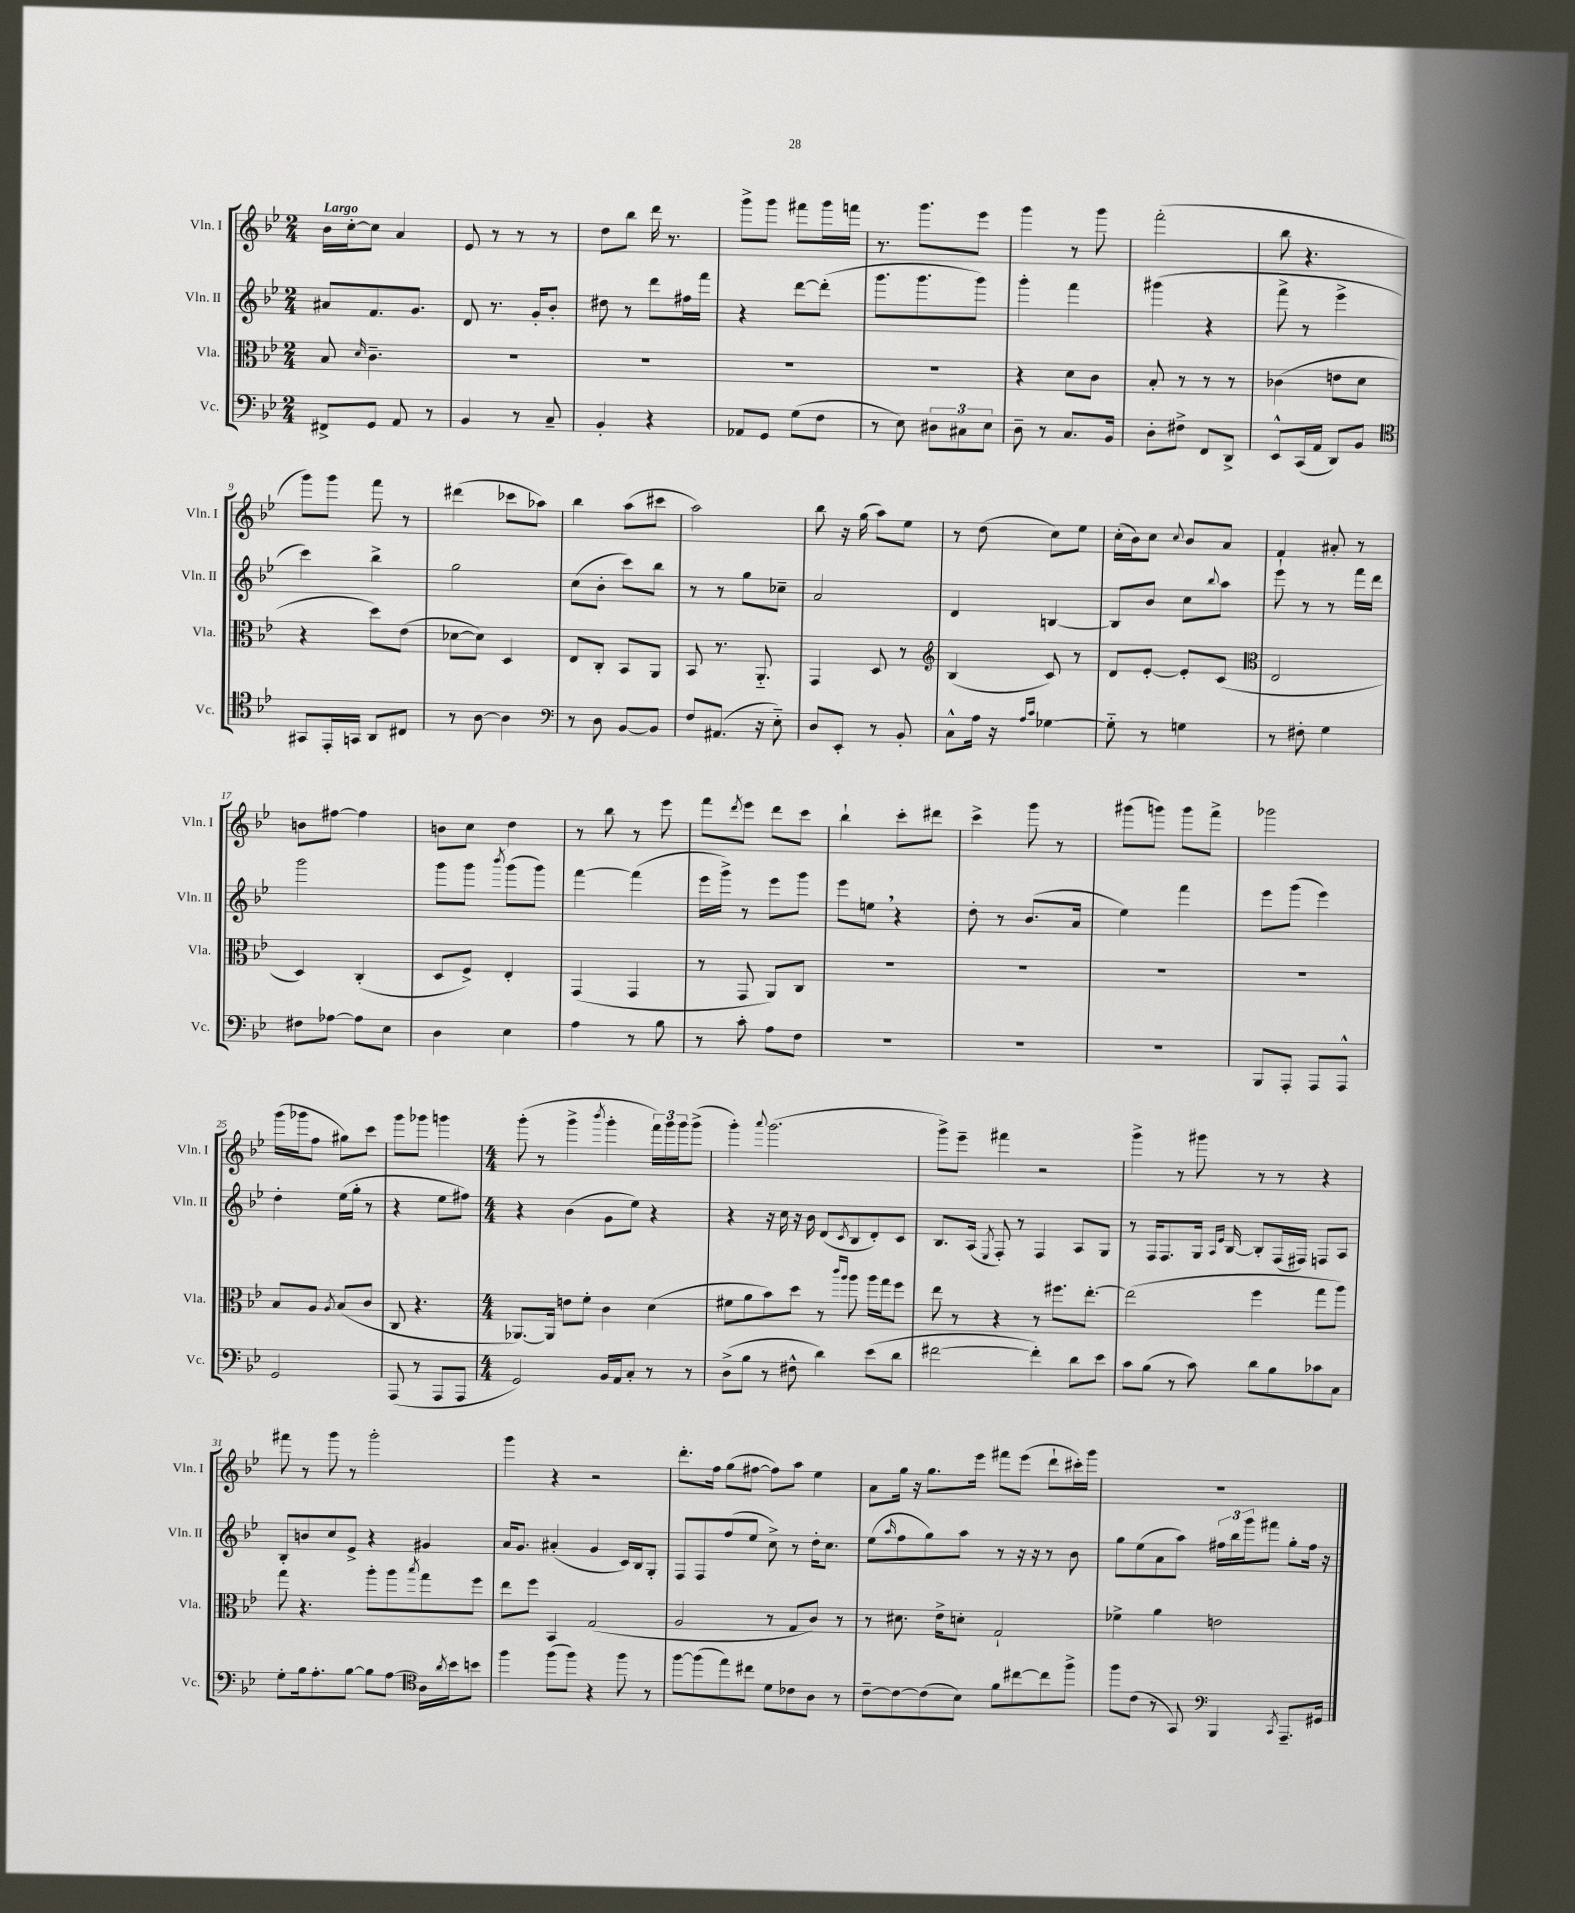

**kern	**kern	**kern	**kern
*staff4	*staff3	*staff2	*staff1
*clefF4	*clefC3	*clefG2	*clefG2
*k[b-e-]	*k[b-e-]	*k[b-e-]	*k[b-e-]
*M2/4	*M2/4	*M2/4	*M2/4
8FF#^/L	8B-/	8a#/L	16b-\LL
.	.	.	[16cc'\J
.	16qqd/	.	.
8GG/J	4.c~\	8.f/	8cc\]J
8AA/	.	.	4a/
.	.	8.g/J	.
8r	.	.	.
=	=	=	=
4BB-/	2r	8d/	8e-/
.	.	8.r	8r
8r	.	.	8r
.	.	16g'/LK	.
8C~/	.	8b-'/J	8r
=	=	=	=
4BB-'/	2r	8dd#\	8dd\L
.	.	8r	8bb-\J
4r	.	8ddd\L	16ddd\
.	.	.	8.r
.	.	16ff#\L	.
.	.	16fff\JJ	.
=	=	=	=
8AA-/L	2r	4r	8ggg^\L
8GG/J	.	.	8ggg\J
(8G\L	.	[8ddd\L	8fff#\L
8F\J	.	(8ddd'\]J	16ggg\L
.	.	.	16fff\JJ
=	=	=	=
8r	2r	8.ggg\L	8.r
8E-\)	.	.	.
.	.	8.ggg\	8.ggg\L
12D#\L	.	.	.
12C#\	.	.	.
.	.	8ggg\J)	8eee-\J
12E-\J	.	.	.
=	=	=	=
8D~\	4r	4ggg'\	4ggg\
8r	.	.	.
8.C/L	8d\L	4fff\	8r
.	8c\J	.	8ggg\
16BB-/Jk	.	.	.
=	=	=	=
8D'\L	8B-'/	(4ggg#\	(2fff'\
8F#^\J	8r	.	.
8FF/L	8r	4r	.
8DD^/J	8r	.	.
=	=	=	=
8EE-^^/L	(4c-\	8fff^\	8bb-\
(16CC/L	.	8r	4.r
16AA/JJ	.	.	.
8DD/L)	8e\L	4eee-^\	.
8BB-/J	8d\J	.	.
=	=	=	=
*clefC4	*	*	*
8GG#/L	4r	4ccc\)	8ggg\L)
16EE-'/L	.	.	8ggg\J
16GG/JJ	.	.	.
8AA/L	8dd\L)	4bb-^\	8fff\
8C#/J	(8e-\J	.	8r
=	=	=	=
8r	[8d-\L	2gg\	(4ddd#\
[8A\	8d-\]J)	.	.
4A\]	4D/	.	8ccc-\L
.	.	.	8aa-\J)
=	=	=	=
*clefF4	*	*	*
8r	8E-/L	(8cc\L	4bb-\
8D\	8C'/J	8b-'\J	.
[8BB-/L	8BB-/L	8ccc\L)	(8aa\L
8BB-/]J	8AA/J	8bb-\J	8ccc#\J
=	=	=	=
8F/L	8BB-/	8r	2aa\)
(8.AA#/J	8.r	8r	.
.	.	8gg\L	.
16r	8.AA'~/	.	.
8E-'~\)	.	8cc-~\J	.
=	=	=	=
8D/L	4GG/	2a/	8bb-\
8EE-'/J	.	.	16r
.	.	.	(16gg\
8r	8D/	.	8aa\L)
8BB-'/	8r	.	8ee-\J
=	=	=	=
*	*clefG2	*	*
8C^^\L	(4B-/	4d/	8r
16A\Jk	.	.	(8dd\
16r	.	.	.
16qqA/LL	.	.	.
16qqc/JJ	.	.	.
[4G-\	8c/)	[4B/	8cc\L)
.	8r	.	8ee-\J
=	=	=	=
8G-'~\]	8d/L	8B/]L	(16cc'\LL
.	.	.	16b-\J)
8r	[8e-'/J	8b-/J	8cc\J
.	.	.	8qqcc/
4G\	8e-'/]L	8cc\L	8b-/L
.	.	8qqbb-/	.
.	(8c/J	8aa\J	8a/J
=	=	=	=
*	*clefC3	*	*
8r	2E-/	8eee-`\	4f/
8F#'\	.	8r	.
4G\	.	8r	8a#'/
.	.	16fff\LL	8r
.	.	16ddd\JJ	.
=	=	=	=
8F#\L	4D/)	2ggg\	8b\L
[8A-\J	.	.	[8ff#\J
8A-\]L	(4C'/	.	4ff#\]
8E-\J	.	.	.
=	=	=	=
4D\	8D/L	8ggg\L	8b\L
.	8F^/J)	8ggg\J	8cc\J
.	.	8qbbb-/	.
4E-\	4E-'/	(8ggg\L	4dd\
.	.	8ggg\J)	.
=	=	=	=
4A\	(4GG/	[4fff\	8r
.	.	.	8bb-\
8r	4GG/	(4fff\]	8r
8B-\	.	.	8eee-\
=	=	=	=
8r	8r	16eee-\LL	8fff\L
.	.	16ggg^\JJ)	.
.	.	.	8qddd/
8c'\	8GG/	8r	8eee-\J
8A\L	8AA/L)	8eee-\L	8ddd\L
8F\J	8C/J	8ggg\J	8ccc\J
=	=	=	=
2r	2r	8eee-\L	4bb-`\
.	.	8ee\J	.
.	.	4r	8ccc'\L
.	.	.	8ddd#\J
=	=	=	=
2r	2r	8dd'\	4ccc^\
.	.	8r	.
.	.	(8.b-/L	8ggg\
.	.	.	8r
.	.	16a/Jk	.
=	=	=	=
2r	2r	4ee-\)	(8ggg#\L
.	.	.	8ggg\J)
.	.	4fff\	8ggg\L
.	.	.	8fff^\J
=	=	=	=
8BBB-/L	2r	8eee-\L	2ggg-\
8AAA'/J	.	(8ggg\J	.
8AAA/L	.	4eee-\)	.
8AAA^^/J	.	.	.
=	=	=	=
2GG/	8B-/L	4dd'\	(16ggg\LL
.	.	.	16ggg-\J
.	8A/J	.	8ff\J
.	8qA/	.	.
.	(8B-/L	(16ee-\LL	8gg#\L)
.	.	16gg'\JJ	.
.	8c/J	8r	8ccc\J
=	=	=	=
(8AAA/	8C/	4r	8ggg\L
8r	4.r	.	8ggg-\J
8AAA/L	.	8ee-\L	4ggg\
8AAA/J	.	8ff#\J)	.
=	=	=	=
*M4/4	*M4/4	*M4/4	*M4/4
2GG/)	[8.AA-/L)	4r	(8ggg'\
.	.	.	8r
.	16AA-/]Jk	.	.
.	8e\L	(4b-\	4ggg^\
.	8f'\J	.	.
.	.	.	8qbbb-/
16BB-/LL	4c\	8g\L	4ggg'\
16AA/J	.	.	.
8C'/J	.	8ee-\J)	.
8r	(4d\	4r	24fff\LL)
.	.	.	24ggg\
.	.	.	24ggg\J
8r	.	.	(8ggg^\J
=	=	=	=
(8D^\L	8f#\L	4r	4ggg'\)
8B-\J	8a\	.	.
.	.	.	8qqaaa/
8r	8b-\)	16r	(2.ggg\
.	.	16cc\	.
8F#^^\	8dd\J	16r	.
.	.	16b-\	.
4d\)	8r	(8d/L	.
.	16qqccc/LL	.	.
.	16qqaa/JJ	8qc/	.
.	8aa\	8B-/	.
(8e-\L	16aa\LL	8d'/)	.
.	16gg\J	.	.
8d\J	8ff\J	8c/J	.
=	=	=	=
[2f#\	8ee-\	8.B-/L	8ggg^\L)
.	8r	.	8eee-~\J
.	.	(16A/Jk	.
.	.	8qE-/	.
.	4r	8F'/)	4fff#\
.	.	8r	.
4f#'\])	8r	4F/	2r
.	8.ff#\L	.	.
8d\L	.	8A/L	.
.	[8.ee-'\J	.	.
8e-\J	.	8G/J	.
=	=	=	=
8c\L	(2ee-\]	8r	4ggg^\
(8B-\J	.	16F/LK	.
.	.	8.F/	.
8r	.	.	8r
8c\)	.	16G/Jk	8ggg#\
.	.	16qqA/LL	.
.	.	16qqe-/JJ	.
.	.	[16B-/	.
8d\L	4ff\	8B-'/]L	8r
8B-\	.	(16F/L	8r
.	.	16F#/JJ)	.
8c-\	8gg\L	8F/L	4r
8C\J	8aa\J)	8A/J	.
=	=	=	=
8G'\L	8gg\	8B-'/L	8fff#\
16B-\k	4.r	8b/	8r
8.A'\	.	.	.
.	.	8cc/	8ggg\
[8B-\J	.	8e-^/J	8r
8B-\]L	8aa'\L	4r	2ggg'\
[8A\J	8aa\	.	.
.	8qbb-/	.	.
16A\]LL	8gg\	4g#/	.
8qa/	.	.	.
16b-\J	.	.	.
8b\J	8ff\J	.	.
=	=	=	=
*clefC4	*	*	*
4ff\	8ee-\L	16a/LK	4ggg\
.	.	8.g/J	.
.	8ff\J	.	.
(8ff\L	4BB-/	(4a#'/	4r
8ff\J)	.	.	.
4r	(2G/	4g/	2r
8ff\	.	16c/LL)	.
.	.	16B-/J	.
8r	.	8G'/J	.
=	=	=	=
[8ff\L	2A/	8F/L	8.ddd'\L
(8ff\]	.	8F/	.
.	.	.	16ff\Jk
8ee-\)	.	(8ff/	(8gg\L
8cc#\J	.	8ee-/J	[8ff#\J
8d\L	8r	8cc^\)	8ff#\]L)
8c-\	8G/L	8r	8aa\J
8A\J	8c/J)	16dd'\LK	4ee-\
.	.	8.cc\J	.
8r	8r	.	.
=	=	=	=
[8c~\L	8r	(8ee-\L	8a\L
.	.	16qqaa/	.
8c\_	8.d#\	8ff\	16gg\Jk
.	.	.	16r
(8c\]	.	8gg\)	8.gg\L
.	16e-^\LK	.	.
8B-\J)	8d'\J	8aa\J	.
.	.	.	16eee-\Jk
8f\L	2G`/	8r	8fff#\L
[8cc#\	.	16r	(8eee-\J
.	.	16r	.
8cc#\]	.	8r	8ddd`\L
8ff^\J	.	8b-\	16ccc#'\L)
.	.	.	16ggg\JJ
=	=	=	=
8ff\L	4f-^\	8gg\L	1r
(8c\J	.	(8ee-\	.
8r	4a\	8a\	.
8GG/)	.	8aa\J)	.
*clefF4	*	*	*
4BBB-/	2e\	24ff#\LL	.
.	.	24bb-\	.
.	.	24ggg\J	.
.	.	8fff#\J	.
8qCC/	.	.	.
8.AAA~/L	.	8gg'\L	.
.	.	16ff#\Jk	.
16GG#/Jk	.	16r	.
==	==	==	==
*-	*-	*-	*-
